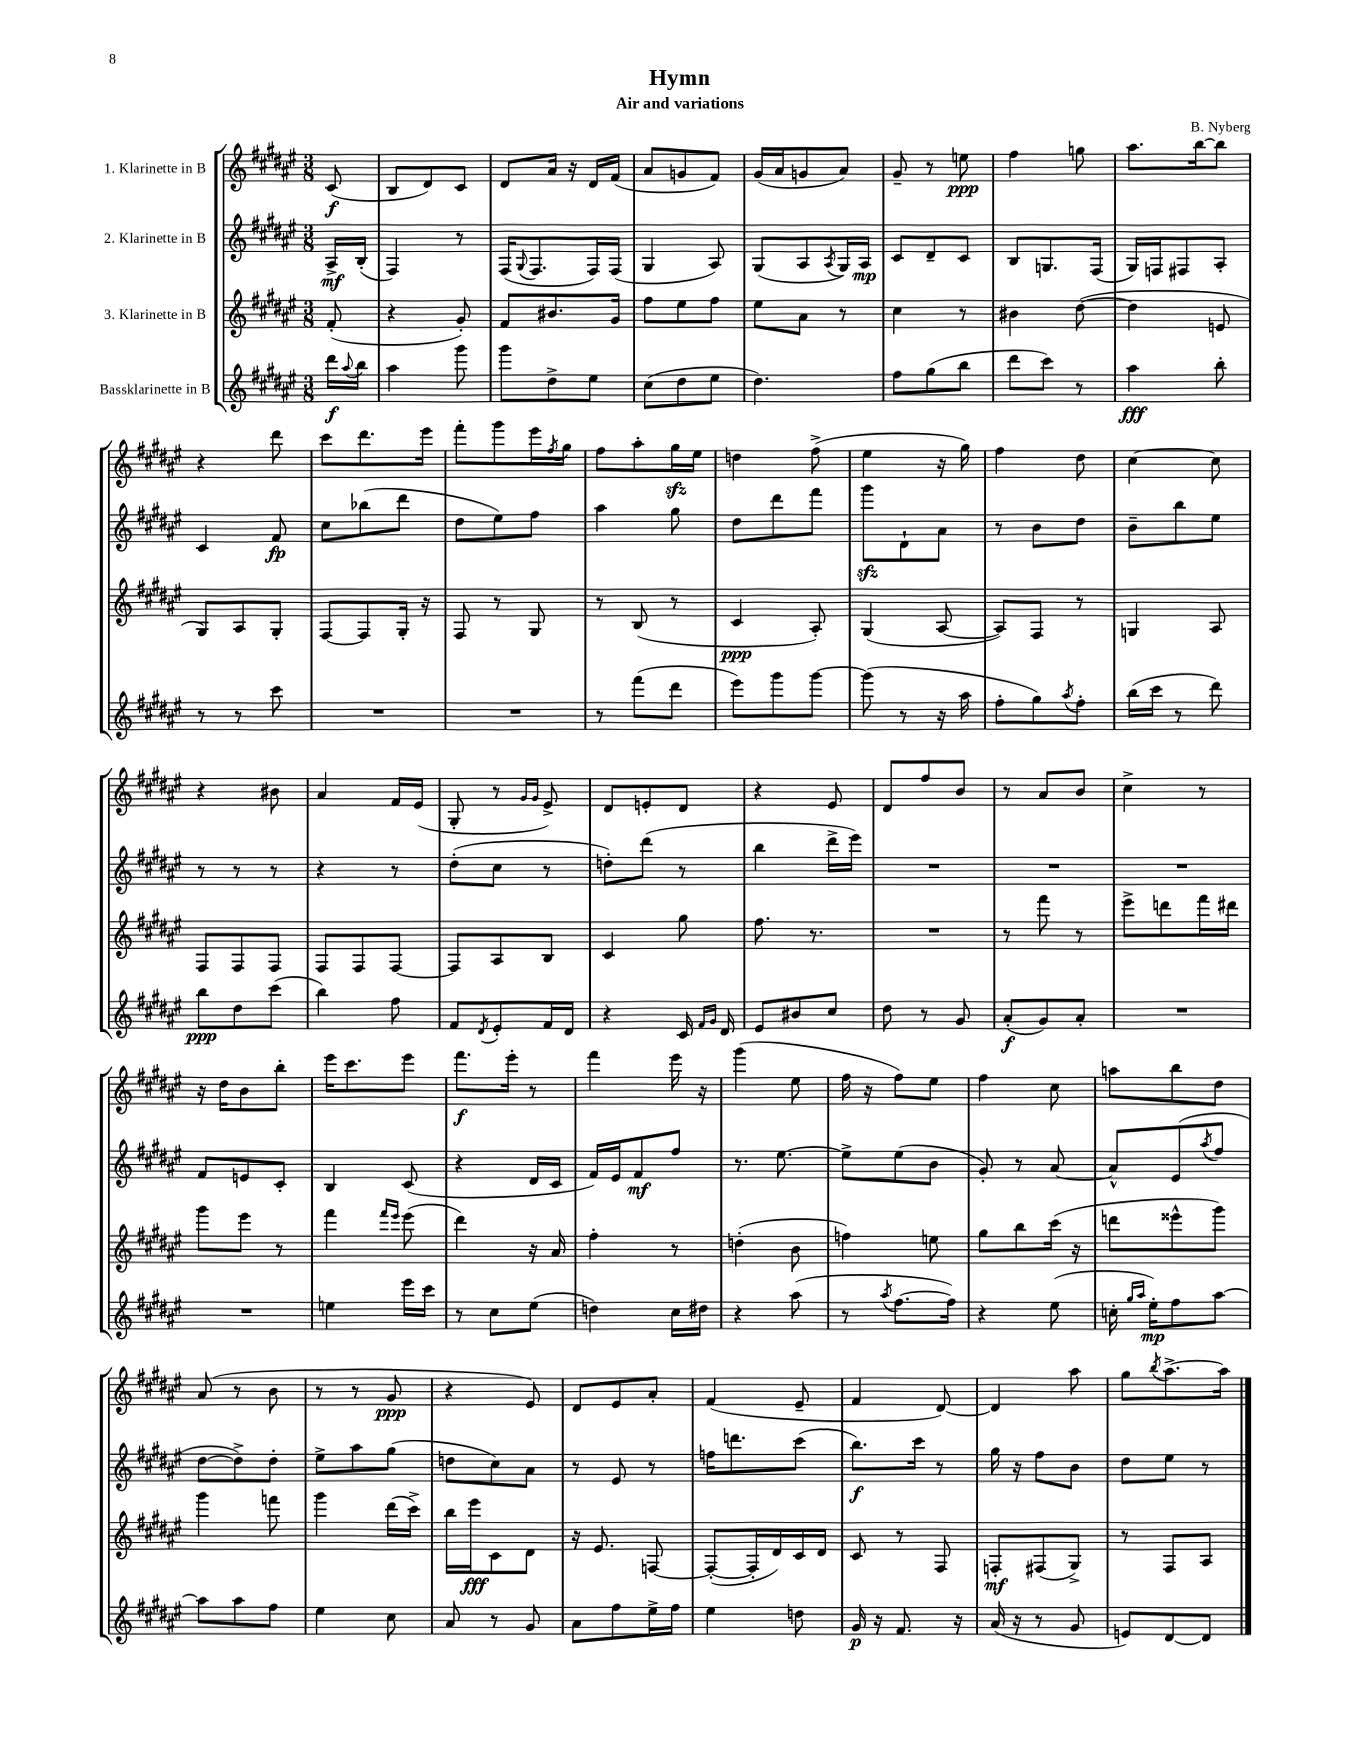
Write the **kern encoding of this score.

**kern	**dynam	**kern	**dynam	**kern	**dynam	**kern	**dynam
*part4	*part4	*part3	*part3	*part2	*part2	*part1	*part1
*staff4	*staff4	*staff3	*staff3	*staff2	*staff2	*staff1	*staff1
*I"Bassklarinette in B	*	*I"3. Klarinette in B	*	*I"2. Klarinette in B	*	*I"1. Klarinette in B	*
*clefG2	*	*clefG2	*	*clefG2	*	*clefG2	*
*k[f#c#g#d#a#e#]	*	*k[f#c#g#d#a#e#]	*	*k[f#c#g#d#a#e#]	*	*k[f#c#g#d#a#e#]	*
*M3/8	*	*M3/8	*	*M3/8	*	*M3/8	*
=	=	=	=	=	=	=	=
16ddd#\LL	f	(8f#'/	.	16A#^/LL	mf	(8c#/	f
8qqaa#/	.	.	.	.	.	.	.
16bb\JJ	.	.	.	(16B'/JJ	.	.	.
=1	=1	=1	=1	=1	=1	=1	=1
4aa#\	.	4r	.	4F#/)	.	8B/L	.
.	.	.	.	.	.	8d#/)	.
8ggg#\	.	8g#'/)	.	8r	.	8c#/J	.
=2	=2	=2	=2	=2	=2	=2	=2
8ggg#\L	.	8f#/L	.	(16F#/KL	.	8d#/L	.
.	.	.	.	8qqG#/	.	.	.
.	.	.	.	8.F#/	.	.	.
8dd#^\	.	8.b#X/	.	.	.	16a#/Jk	.
.	.	.	.	.	.	16r	.
8ee#\J	.	.	.	16F#/L)	.	16d#/LL	.
.	.	16g#/Jk	.	(16F#/JJ	.	(16f#/JJ	.
=3	=3	=3	=3	=3	=3	=3	=3
(8cc#\L	.	8ff#\L	.	4G#/	.	8a#/L	.
8dd#\	.	8ee#\	.	.	.	8gn/	.
8ee#\J	.	8ff#\J	.	8A#/)	.	8f#/J)	.
=4	=4	=4	=4	=4	=4	=4	=4
4.dd#\)	.	8ee#\L	.	(8G#/L	.	(16g#/LL	.
.	.	.	.	.	.	16a#/J	.
.	.	8a#\J	.	8A#/	.	8gn/	.
.	.	.	.	8qA#/	.	.	.
.	.	8r	.	16G#/L)	.	8a#/J)	.
.	.	.	.	16A#/JJ	mp	.	.
=5	=5	=5	=5	=5	=5	=5	=5
8ff#\L	.	4cc#\	.	8c#/L	.	8g#~/	.
(8gg#\	.	.	.	8d#~/	.	8r	.
8bb\J	.	8r	.	8c#/J	.	8een\	ppp
=6	=6	=6	=6	=6	=6	=6	=6
8ddd#\L	.	4b#X\	.	8B/L	.	4ff#\	.
8ccc#\J)	.	.	.	8.Gn/	.	.	.
8r	.	([8dd#\	.	.	.	8ggn\	.
.	.	.	.	(16F#/Jk	.	.	.
=7	=7	=7	=7	=7	=7	=7	=7
4aa#\	fff	4dd#\]	.	16G#/LL)	.	8.aa#\L	.
.	.	.	.	16Fn/J	.	.	.
.	.	.	.	8F#X/	.	.	.
.	.	.	.	.	.	[16bb\k	.
8bb'\	.	8en/	.	8A#'/J	.	8bb\J]	.
!!LO:LB:g=z
=8	=8	=8	=8	=8	=8	=8	=8
8r	.	8G#/L)	.	4c#/	.	4r	.
8r	.	8A#/	.	.	.	.	.
8ccc#\	.	8G#'/J	.	8f#/	fp	8ddd#\	.
=9	=9	=9	=9	=9	=9	=9	=9
4.r	.	[8F#/L	.	8cc#\L	.	8ccc#\L	.
.	.	8F#/]	.	(8bb-X\	.	8.ddd#\	.
.	.	16G#'/Jk	.	8ddd#\J	.	.	.
.	.	16r	.	.	.	16eee#\Jk	.
=10	=10	=10	=10	=10	=10	=10	=10
4.r	.	8F#/	.	8dd#\L	.	8fff#'\L	.
.	.	8r	.	8ee#\)	.	8ggg#\	.
.	.	8G#/	.	8ff#\J	.	16eee#\L	.
.	.	.	.	.	.	8qff#/	.
.	.	.	.	.	.	16gg#\JJ	.
=11	=11	=11	=11	=11	=11	=11	=11
8r	.	8r	.	4aa#\	.	8ff#\L	.
(8fff#\L	.	(8B/	.	.	.	8aa#'\	.
8ddd#\J	.	8r	.	8gg#\	.	16gg#zz\L	.
.	.	.	.	.	.	16ee#\JJ	.
=12	=12	=12	=12	=12	=12	=12	=12
8eee#\L)	.	4c#/	ppp	8dd#\L	.	4ddn\	.
8ggg#\	.	.	.	8ddd#\	.	.	.
[8ggg#\J	.	8A#'/)	.	8fff#\J	.	(8ff#^\	.
=13	=13	=13	=13	=13	=13	=13	=13
(8ggg#\]	.	(4G#/	.	8ggg#zz\L	.	4ee#\	.
8r	.	.	.	8d#`\	.	.	.
16r	.	[8A#/	.	8a#\J	.	16r	.
16aa#\	.	.	.	.	.	16gg#\)	.
=14	=14	=14	=14	=14	=14	=14	=14
8ff#'\L	.	8A#/L])	.	8r	.	4ff#\	.
8gg#\)	.	8F#/J	.	8b\L	.	.	.
8qaa#/	.	.	.	.	.	.	.
8ff#'\J	.	8r	.	8dd#\J	.	8dd#\	.
=15	=15	=15	=15	=15	=15	=15	=15
(16bb\LL	.	4Gn/	.	8b~\L	.	[4cc#\	.
16ccc#\JJ	.	.	.	.	.	.	.
8r	.	.	.	8bb\	.	.	.
8ddd#\)	.	8A#/	.	8ee#\J	.	8cc#\]	.
!!LO:LB:g=z
=16	=16	=16	=16	=16	=16	=16	=16
8bb\L	ppp	8F#/L	.	8r	.	4r	.
8dd#\	.	8F#/	.	8r	.	.	.
(8ccc#\J	.	8F#/J	.	8r	.	8b#X\	.
=17	=17	=17	=17	=17	=17	=17	=17
4bb\)	.	8F#/L	.	4r	.	4a#/	.
.	.	8F#/	.	.	.	.	.
8ff#\	.	[8F#/J	.	8r	.	16f#/LL	.
.	.	.	.	.	.	(16e#/JJ	.
=18	=18	=18	=18	=18	=18	=18	=18
8f#/L	.	8F#/L]	.	(8dd#'\L	.	8G#'/	.
8qd#/	.	.	.	.	.	.	.
8e#'/	.	8A#/	.	8cc#\J	.	8r	.
.	.	.	.	.	.	16qqg#/LL	.
.	.	.	.	.	.	16qqg#/JJ	.
16f#/L	.	8B/J	.	8r	.	8e#^/)	.
16d#/JJ	.	.	.	.	.	.	.
=19	=19	=19	=19	=19	=19	=19	=19
4r	.	4c#/	.	8ddn'\L)	.	8d#/L	.
.	.	.	.	(8ddd#\J	.	8en'/	.
16c#/	.	8gg#\	.	8r	.	8d#/J	.
16qqf#/LL	.	.	.	.	.	.	.
16qqg#/JJ	.	.	.	.	.	.	.
16d#/	.	.	.	.	.	.	.
=20	=20	=20	=20	=20	=20	=20	=20
8e#/L	.	8.ff#\	.	4bb\	.	4r	.
8b#X/	.	.	.	.	.	.	.
.	.	8.r	.	.	.	.	.
8cc#/J	.	.	.	16ddd#^\LL	.	8e#/	.
.	.	.	.	16eee#\JJ)	.	.	.
=21	=21	=21	=21	=21	=21	=21	=21
8dd#\	.	4.r	.	4.r	.	8d#/L	.
8r	.	.	.	.	.	8ff#/	.
8g#/	.	.	.	.	.	8b/J	.
=22	=22	=22	=22	=22	=22	=22	=22
(8a#'/L	f	8r	.	4.r	.	8r	.
8g#/)	.	8fff#\	.	.	.	8a#/L	.
8a#'/J	.	8r	.	.	.	8b/J	.
=23	=23	=23	=23	=23	=23	=23	=23
4.r	.	8eee#^\L	.	4.r	.	4cc#^\	.
.	.	8dddn\	.	.	.	.	.
.	.	16fff#\L	.	.	.	8r	.
.	.	16ddd#X\JJ	.	.	.	.	.
!!LO:LB:g=z
=24	=24	=24	=24	=24	=24	=24	=24
4.r	.	8ggg#\L	.	8f#/L	.	16r	.
.	.	.	.	.	.	16dd#\KL	.
.	.	8eee#\J	.	8en/	.	8b\	.
.	.	8r	.	8c#'/J	.	8bb'\J	.
=25	=25	=25	=25	=25	=25	=25	=25
4een\	.	4fff#\	.	4B/	.	16eee#\KL	.
.	.	.	.	.	.	8.ccc#\	.
.	.	16qqfff#/LL	.	.	.	.	.
.	.	16qqeee#/JJ	.	.	.	.	.
16eee#\LL	.	(8eee#\	.	(8c#/	.	8eee#\J	.
16ccc#\JJ	.	.	.	.	.	.	.
=26	=26	=26	=26	=26	=26	=26	=26
8r	.	4ddd#\)	.	4r	.	8.fff#\L	f
8cc#\L	.	.	.	.	.	.	.
.	.	.	.	.	.	16eee#'\Jk	.
(8ee#\J	.	16r	.	16d#/LL	.	8r	.
.	.	16a#/	.	16c#/JJ	.	.	.
=27	=27	=27	=27	=27	=27	=27	=27
4ddn\)	.	4ff#'\	.	16f#/LL)	.	4fff#\	.
.	.	.	.	16e#/J	.	.	.
.	.	.	.	8f#/	mf	.	.
16cc#\LL	.	8r	.	8ff#/J	.	16eee#\	.
16dd#X\JJ	.	.	.	.	.	16r	.
=28	=28	=28	=28	=28	=28	=28	=28
4r	.	(4ddn'\	.	8.r	.	(4ggg#\	.
.	.	.	.	[8.ee#\	.	.	.
(8aa#\	.	8b\	.	.	.	8ee#\	.
=29	=29	=29	=29	=29	=29	=29	=29
8r	.	4ffn\)	.	8ee#^\L]	.	16ff#\	.
.	.	.	.	.	.	16r	.
8qaa#/	.	.	.	.	.	.	.
[8.ff#\L	.	.	.	(8ee#\	.	8ff#\L)	.
.	.	8een\	.	8b\J	.	8ee#\J	.
16ff#\Jk])	.	.	.	.	.	.	.
=30	=30	=30	=30	=30	=30	=30	=30
4r	.	8gg#\L	.	8g#'/)	.	4ff#\	.
.	.	8bb\	.	8r	.	.	.
(8ee#\	.	(16ccc#\Jk	.	[8a#/	.	8cc#\	.
.	.	16r	.	.	.	.	.
=31	=31	=31	=31	=31	=31	=31	=31
16ccn'\	.	8dddn\L	.	8a#^^/L]	.	8aan\L	.
16qqgg#/LL	.	.	.	.	.	.	.
16qqaa#/JJ	.	.	.	.	.	.	.
16ee#'\KL)	mp	.	.	.	.	.	.
8ff#\	.	8eee##X^^\	.	(8e#/	.	8bb\	.
.	.	.	.	8qaa#/	.	.	.
[8aa#\J	.	8ggg#\J)	.	8ff#/J	.	8dd#\J	.
!!LO:LB:g=z
=32	=32	=32	=32	=32	=32	=32	=32
8aa#\L]	.	4ggg#\	.	[8dd#\L	.	(8a#/	.
8aa#\	.	.	.	8dd#^\])	.	8r	.
8ff#\J	.	8fffn\	.	8dd#'\J	.	8b\	.
=33	=33	=33	=33	=33	=33	=33	=33
4ee#\	.	4ggg#\	.	8ee#^\L	.	8r	.
.	.	.	.	8aa#\	.	8r	.
8cc#\	.	(16ddd#\LL	.	(8gg#\J	.	8g#/	ppp
.	.	16ccc#^\JJ)	.	.	.	.	.
=34	=34	=34	=34	=34	=34	=34	=34
8a#/	.	16bb\LL	.	8ddn\L	.	4r	.
.	.	16eee#\J	fff	.	.	.	.
8r	.	8c#\	.	8cc#\)	.	.	.
8g#/	.	8d#\J	.	8a#\J	.	8e#/)	.
=35	=35	=35	=35	=35	=35	=35	=35
8a#\L	.	16r	.	8r	.	8d#/L	.
.	.	8.e#/	.	.	.	.	.
8ff#\	.	.	.	8e#/	.	8e#/	.
16ee#^\L	.	[8Fn/	.	8r	.	8a#'/J	.
16ff#\JJ	.	.	.	.	.	.	.
=36	=36	=36	=36	=36	=36	=36	=36
4ee#\	.	(8F'/L_	.	16ffn\KL	.	(4f#/	.
.	.	.	.	8.dddn\	.	.	.
.	.	16F'/L]	.	.	.	.	.
.	.	16d#/)	.	.	.	.	.
8ddn\	.	16c#/	.	(8ccc#\J	.	8e#~/	.
.	.	16d#/JJ	.	.	.	.	.
=37	=37	=37	=37	=37	=37	=37	=37
16g#/	p	8c#/	.	8.bb\L)	f	4f#/	.
16r	.	.	.	.	.	.	.
8.f#/	.	8r	.	.	.	.	.
.	.	.	.	16ccc#\Jk	.	.	.
.	.	8F#/	.	8r	.	[8d#/)	.
16r	.	.	.	.	.	.	.
=38	=38	=38	=38	=38	=38	=38	=38
(16a#/	.	8Fn'/L	mf	16gg#\	.	4d#/]	.
16r	.	.	.	16r	.	.	.
8r	.	(8F#X/	.	8ff#\L	.	.	.
8g#/	.	8G#^/J)	.	8b\J	.	8aa#\	.
=39	=39	=39	=39	=39	=39	=39	=39
8en/L)	.	8r	.	8dd#\L	.	8gg#\L	.
.	.	.	.	.	.	8qbb/	.
[8d#/	.	8F#/L	.	8ee#\J	.	[8.aa#^\	.
8d#/J]	.	8A#/J	.	8r	.	.	.
.	.	.	.	.	.	16aa#\Jk]	.
==	==	==	==	==	==	==	==
*-	*-	*-	*-	*-	*-	*-	*-
